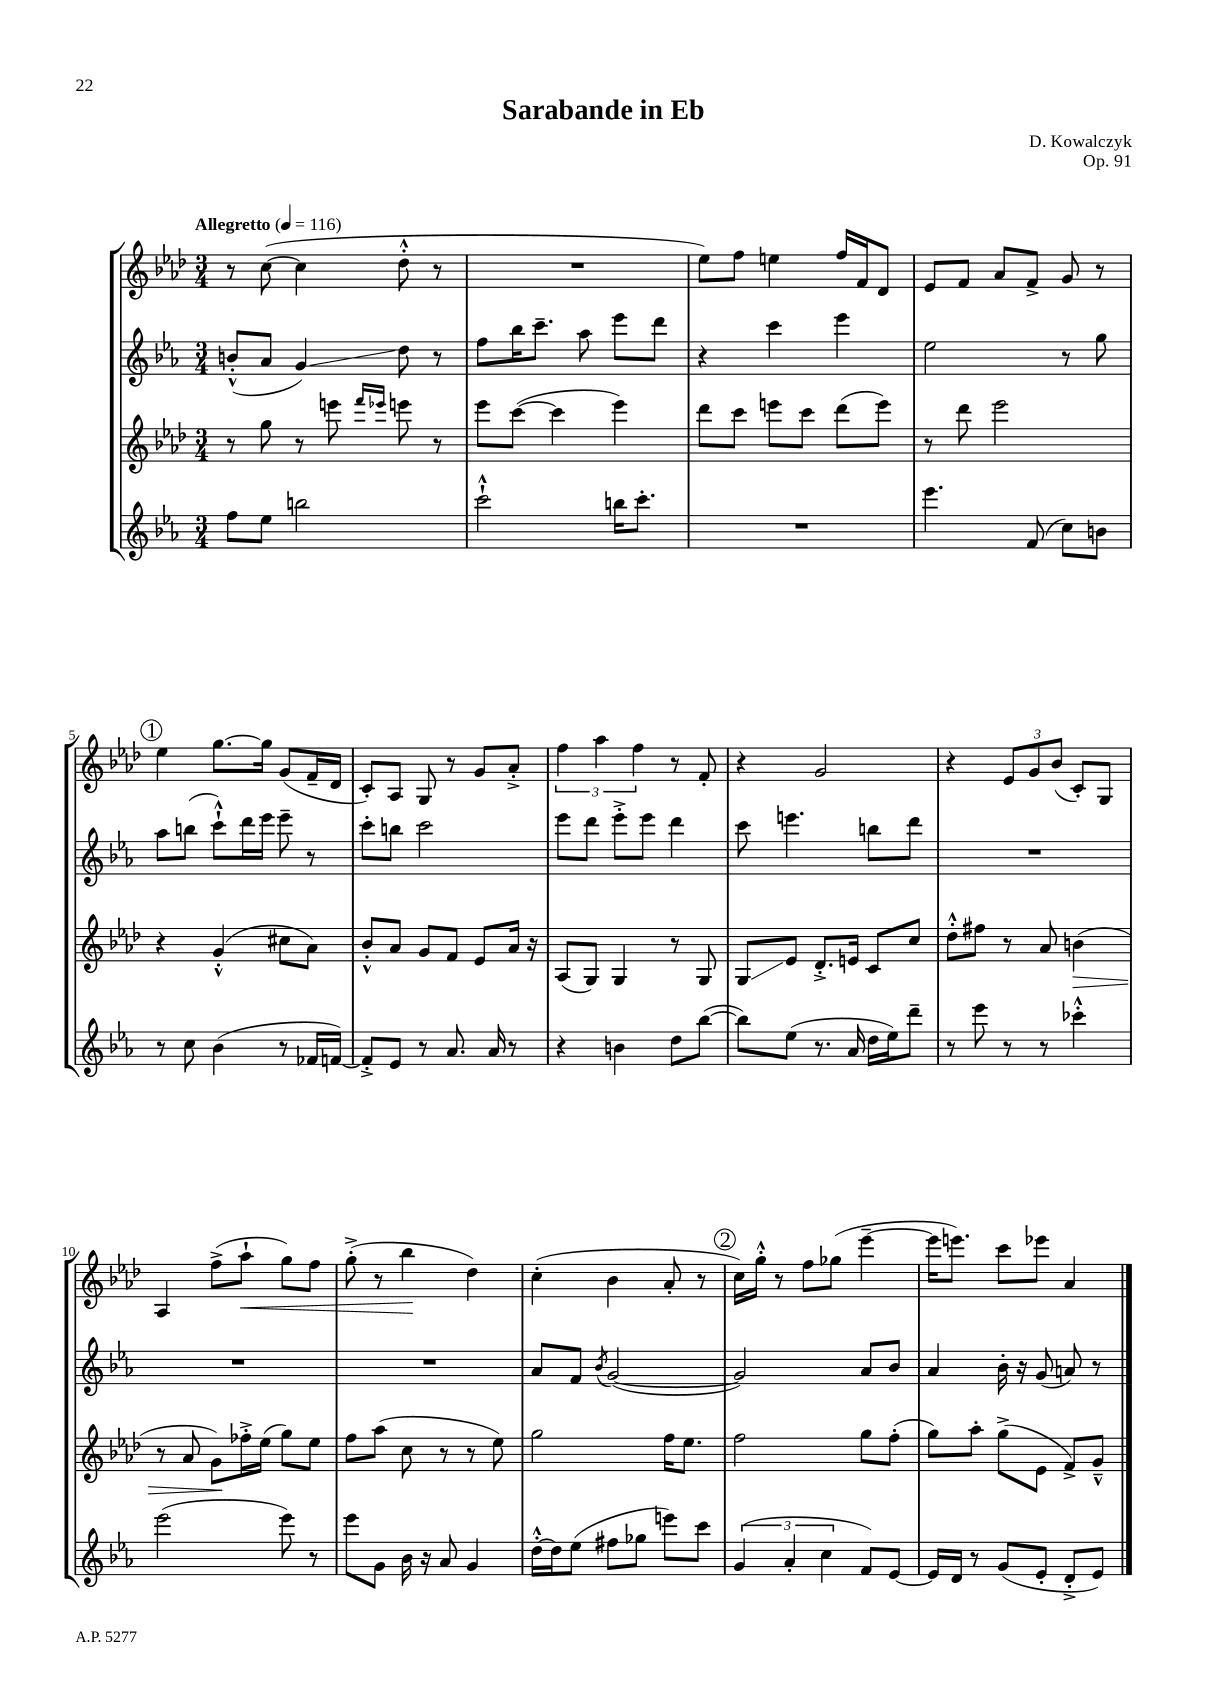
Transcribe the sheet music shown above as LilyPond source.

\header { title = "Sarabande in Eb" composer = "D. Kowalczyk" opus = "Op. 91" }
<<
\new StaffGroup <<
\new Staff = "s0" {
    \clef treble \key aes \major \numericTimeSignature \time 3/4 \tempo "Allegretto" 4 = 116
    \autoBeamOff r8 c''8~( c''4 des''8-.-^ r8 |
    R2. |
    ees''8[) f''8] e''4 f''16[ f'16 des'8] |
    ees'8[ f'8] aes'8[ f'8]-> g'8 r8 |
    \mark \markup { \circle "1" } ees''4 g''8.[~ g''16] g'8[( f'16-- des'16] |
    c'8[-.) aes8] g8 r8 g'8[ aes'8]-.-> |
    \tuplet 3/2 { f''4 aes''4 f''4 } r8 f'8-. |
    r4 g'2 |
    r4 \tuplet 3/2 { ees'8[ g'8 bes'8]( } c'8[-.) g8] |
    aes4 f''8[->( aes''8]-!\< g''8[) f''8] |
    g''8-.->( r8 bes''4\! des''4) |
    c''4-.( bes'4 aes'8-. r8 |
    \mark \markup { \circle "2" } c''16[) g''16]-.-^ r8 f''8[ ges''8]( ees'''4~-- |
    ees'''16[ e'''8.]) c'''8[ ees'''8] aes'4 \bar "|." |
}
\new Staff = "s1" {
    \clef treble \key ees \major \numericTimeSignature \time 3/4
    \autoBeamOff b'8[-.-^( aes'8] g'4\glissando) d''8 r8 |
    f''8[ bes''16 c'''8.]-- aes''8 ees'''8[ d'''8] |
    r4 c'''4 ees'''4 |
    ees''2 r8 g''8 |
    \mark \markup { \circle "1" } aes''8[ b''8]( c'''8[-!-^) d'''16 ees'''16] ees'''8-- r8 |
    c'''8[-. b''8] c'''2 |
    ees'''8[ d'''8] ees'''8[-.-> ees'''8] d'''4 |
    c'''8 e'''4. b''8[ d'''8] |
    R2. |
    R2. |
    R2. |
    aes'8[ f'8] \acciaccatura { bes'8 } g'2~( |
    \mark \markup { \circle "2" } g'2) aes'8[ bes'8] |
    aes'4 bes'16-. r16 g'8( a'8) r8 \bar "|." |
}
\new Staff = "s2" {
    \clef treble \key aes \major \numericTimeSignature \time 3/4
    \autoBeamOff r8 g''8 r8 e'''8 \grace { f'''16[ ees'''16] } e'''8 r8 |
    ees'''8[ c'''8]~( c'''4 ees'''4) |
    des'''8[ c'''8] e'''8[ c'''8] des'''8[( e'''8]) |
    r8 des'''8 ees'''2 |
    \mark \markup { \circle "1" } r4 g'4-.-^( cis''8[ aes'8]) |
    bes'8[-.-^ aes'8] g'8[ f'8] ees'8[ aes'16] r16 |
    aes8[( g8]) g4 r8 g8 |
    g8[\glissando ees'8] des'8.[-.-> e'16] c'8[ c''8] |
    des''8[-.-^ fis''8] r8 aes'8 b'4\>( |
    r8 aes'8 g'8[\!) fes''16-.-> ees''16]( g''8[) ees''8] |
    f''8[ aes''8]( c''8 r8 r8 ees''8) |
    g''2 f''16[ ees''8.] |
    \mark \markup { \circle "2" } f''2 g''8[ f''8]-.( |
    g''8[) aes''8]-. g''8[->( ees'8] f'8[->) g'8]---^ \bar "|." |
}
\new Staff = "s3" {
    \clef treble \key ees \major \numericTimeSignature \time 3/4
    \autoBeamOff f''8[ ees''8] b''2 |
    c'''2-!-^ b''16[ c'''8.]-. |
    R2. |
    ees'''4. f'8( c''8[) b'8] |
    \mark \markup { \circle "1" } r8 c''8 bes'4( r8 fes'16[ f'16]~) |
    f'8[-.-> ees'8] r8 aes'8. aes'16 r8 |
    r4 b'4 d''8[ bes''8]~( |
    bes''8[) ees''8]( r8. aes'16 d''16[ ees''16) d'''8]-- |
    r8 ees'''8 r8 r8 ces'''4-.-^ |
    ees'''2( ees'''8) r8 |
    ees'''8[ g'8] bes'16 r16 aes'8 g'4 |
    d''16[~-.-^ d''16 ees''8]( fis''8[ ges''8] e'''8[) c'''8] |
    \mark \markup { \circle "2" } \tuplet 3/2 { g'4( aes'4-. c''4 } f'8[) ees'8]~ |
    ees'16[ d'16] r8 g'8[( ees'8]-. d'8[-.-> ees'8]) \bar "|." |
}
>>
>>
